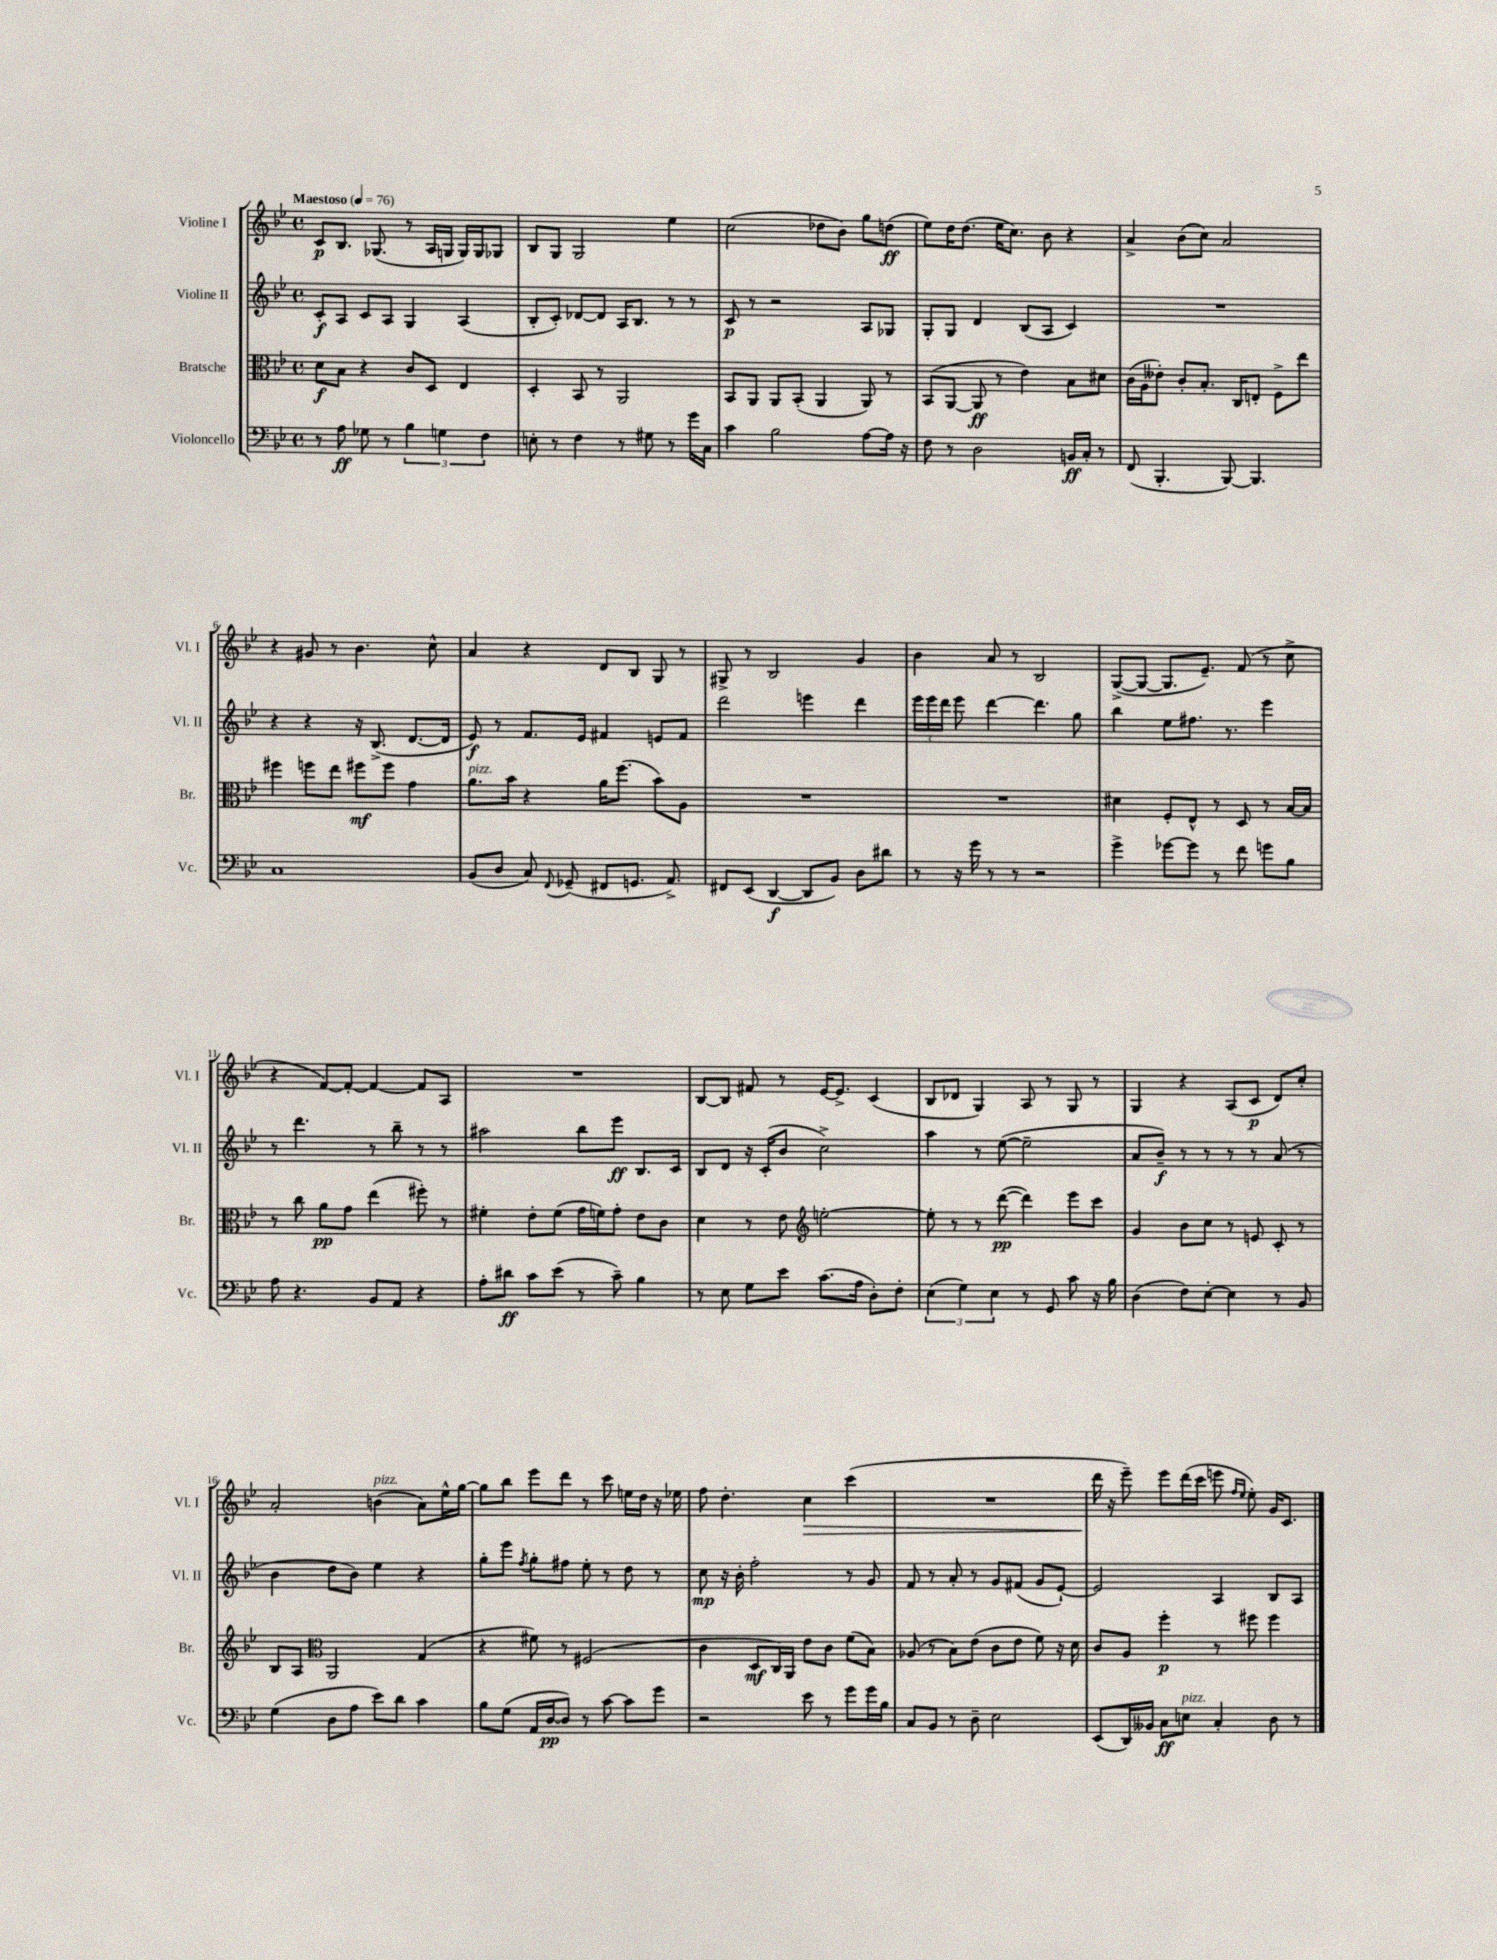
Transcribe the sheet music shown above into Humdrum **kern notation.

**kern	**kern	**kern	**kern
*staff4	*staff3	*staff2	*staff1
*clefF4	*clefC3	*clefG2	*clefG2
*k[b-e-]	*k[b-e-]	*k[b-e-]	*k[b-e-]
*M4/4	*M4/4	*M4/4	*M4/4
*met(c)	*met(c)	*met(c)	*met(c)
*MM76	*MM76	*MM76	*MM76
8r	8d	8c'	8c
8A	8B-	8A	8.B-
8G-	4r	8c	.
.	.	.	(8.G-
8r	.	8A	.
6B-	8c	4G	8r
.	8D	.	16A
6G	.	.	.
.	.	.	16G
.	4E-	(4A	16G)
.	.	.	16G
6F	.	.	.
.	.	.	8G-
=	=	=	=
8E'	4D'	8B-'	8B-
8r	.	8c')	8G
4F	8BB-	[8d-	2G
.	8r	8d-]	.
8r	2AA	16A	.
.	.	8.B-	.
8G#	.	.	.
8r	.	8r	4ee-
16g	.	8r	.
16C	.	.	.
=	=	=	=
4c	8BB-	8c	(2cc
.	8AA	8r	.
2B-	8AA	2r	.
.	(8BB-'	.	.
.	4AA	.	8dd-
.	.	.	8b-)
[8A	8AA)	8A	8gg
16A]	8r	8G-	(8dd
16r	.	.	.
=	=	=	=
8F	(8BB-	8G'	8ee-)
8r	[8AA	8G	16dd
.	.	.	(8.dd
2D	8AA]	4d	.
.	8r	.	16ee-
.	.	.	8.cc)
.	4e-)	(8B-	.
.	.	8A	8b-
16BB	8B-	4c)	4r
16C'	.	.	.
8r	8d#	.	.
=	=	=	=
(8FF	(16c	1r	4a^
.	16A	.	.
4.BBB-'	8e--')	.	.
.	8c'	.	(8b-
.	8.B-'	.	8cc)
[8BBB-)	.	.	2a
.	16C	.	.
4.BBB-]	8E'	.	.
.	8F^	.	.
.	8ee-	.	.
=	=	=	=
1C	4ff#	4r	4r
.	8ff	4r	8g#
.	8ee-	.	8r
.	8ff#	16r	4.b-
.	.	(8.B-^	.
.	8ff#	.	.
.	4g	[8.d	.
.	.	.	8cc^^
.	.	16d]	.
=	=	=	=
(8BB-	8.a	8e-)	4a
8D	.	8r	.
.	16b-	.	.
8C)	4r	8.f	4r
8qqFF	.	.	.
(8GG-~	.	.	.
.	.	16e-	.
8FF#	16a	4f#	8d
.	(8.ff	.	.
8.GG	.	.	8B-
.	8b-)	8e	8G
8.AA^)	.	.	.
.	8A	8f#	8r
=	=	=	=
8FF#	1r	2ddd	8G#^
(8EE-	.	.	8r
[4DD	.	.	2B-
8DD]	.	4eee	.
8BB-)	.	.	.
8D	.	4ddd	4g
8d#	.	.	.
=	=	=	=
8r	1r	24eee-	4b-
.	.	24eee-	.
.	.	24ddd	.
16r	.	8eee-	.
16g	.	.	.
8r	.	[4ddd	8a
8r	.	.	8r
2r	.	4.ddd]	2B-
.	.	8gg	.
=	=	=	=
4g^	4d#	4bb-	([8G^
.	.	.	8G_
[8g-	8F'	8ee-	8.G]
8g-]	8E-^^	8.ff#	.
.	.	.	8.e-~)
8r	8r	.	.
.	.	8.r	.
8f	8D	.	(8f
8g	8r	4eee-	8r
8B-	[16B-	.	8cc^
.	16B-]	.	.
=	=	=	=
8A	8r	8r	4r
4.r	8cc	4.ddd	.
.	8a	.	[8f)
.	8g	.	8f'_
8BB-	(4ee-	8r	4f_
8AA	.	8bb-~	.
4r	8ff#')	8r	8f]
.	8r	8r	8A
=	=	=	=
8A'	4f#'	2aa#	1r
8d#	.	.	.
8c	8e-'	.	.
(8e-	(8f#	.	.
8r	16g	8bb-	.
.	16f)	.	.
8c~)	8g'	8eee-	.
4B-	8e-	8.B-	.
.	8c	.	.
.	.	16c	.
=	=	=	=
8r	4d	8B-	[8B-
8E-	.	8d	8B-]
8G	8r	16r	8f#
.	.	(16c'	.
8e-	8e-	8b-	8r
*	*clefG2	*	*
(8.c	[2ee'	2cc^)	[16e-
.	.	.	8.e-^]
16A	.	.	.
8D')	.	.	(4c
8F'	.	.	.
=	=	=	=
(6E-	8ee']	4aa	8B-
.	8r	.	8d-
6G)	.	.	.
.	8r	8r	4G)
6E-	.	.	.
.	([8ddd	([8ee-	.
8r	4ddd])	2ee-~]	8A
8GG	.	.	8r
8c	8eee-	.	8G
16r	8ccc	.	8r
16B-	.	.	.
=	=	=	=
(4D	4g	8a	4G
.	.	8b-~)	.
8F)	8b-	8r	4r
[8E-'	8cc	8r	.
4E-]	8r	8r	(8A
.	8e	8r	8c
8r	8c'	(8a	8d)
8BB-	8r	8r	8cc'
=	=	=	=
(4G	8B-	4b-	2a'
.	8A	.	.
*	*clefC3	*	*
8D	2AA	8dd	.
8A	.	8b-)	.
8e-)	.	4ee-	(4b
8d	.	.	.
4c	(4G	4r	8a)
.	.	.	16ee-^^
.	.	.	[16gg
=	=	=	=
8B-	4r	8gg'	8gg]
(8G	.	8eee-	8bb-
.	.	8qff	.
16AA	8f#)	8gg'	8eee-
[16D	.	.	.
8D])	8r	8ff#	8ddd
8r	(2F#	8ee-'	8r
[8c	.	8r	8ccc
8c]	.	8dd	16ee
.	.	.	16dd
8g	.	8r	16r
.	.	.	16ee-
=	=	=	=
2r	4c	8cc	8ff
.	.	16r	4.dd'
.	.	16b-'	.
.	8D	2ff'	.
.	16C)	.	.
.	16AA	.	.
8e-	8e-	.	4cc
8r	8c	.	.
8g	(8f	8r	(4ccc
16g	8B-)	8g	.
16B-	.	.	.
=	=	=	=
8C	(8A-	8f	1r
8BB-	8r	8r	.
8r	8B-)	8a'	.
8D~	(8e-	8r	.
2E-	8c	8g	.
.	8e-	(8f#	.
.	8f)	8g	.
.	16r	[8e-`)	.
.	16d	.	.
=	=	=	=
(8EE-	8c	2e-]	16ddd
.	.	.	16r
16DD)	8A	.	8eee-~)
16BB--	.	.	.
8C	4ff'	.	8eee-
8E	.	.	(16ddd
.	.	.	16ccc
4C'	8r	4A	8eee
.	.	.	16qqff
.	.	.	16qqee-
.	8ff#	.	8ee-')
8D	4ff#	8B-	16g
.	.	.	8.c
8r	.	8A	.
==	==	==	==
*-	*-	*-	*-
